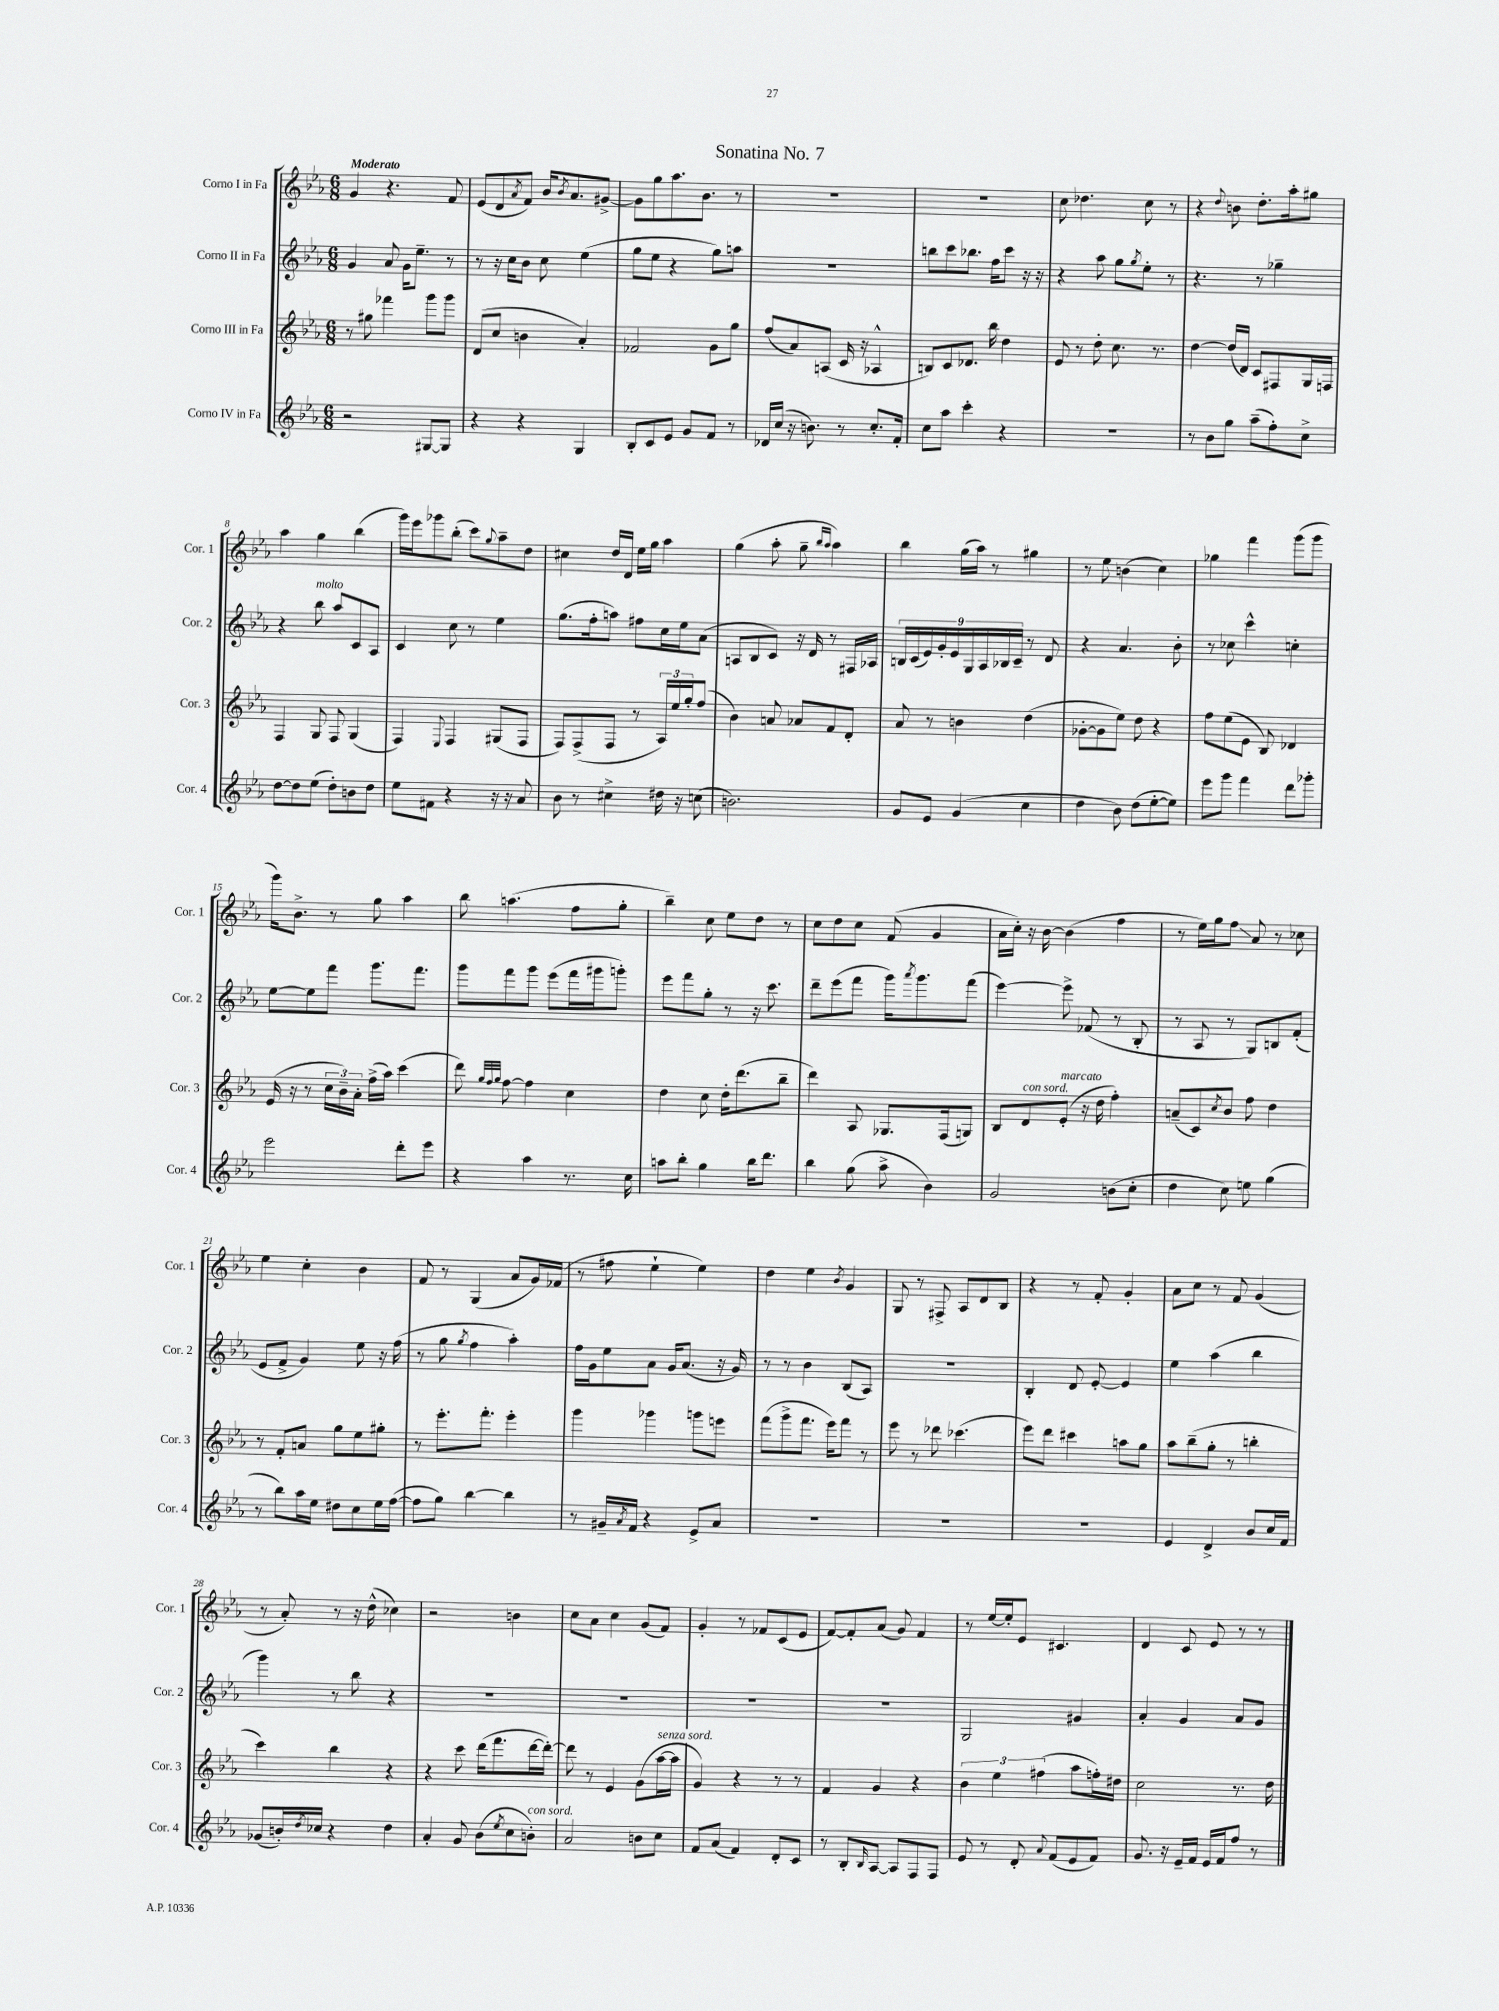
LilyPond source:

\header { title = "Sonatina No. 7" }
<<
\new StaffGroup <<
\new Staff = "s0" \with { instrumentName = "Corno I in Fa" shortInstrumentName = "Cor. 1" } {
    \clef treble \key ees \major \numericTimeSignature \time 6/8 \tempo "Moderato"
    g'4 r4. f'8 |
    ees'8( d'8 \acciaccatura { aes'8 } f'8) bes'16 \acciaccatura { bes'8 } aes'8. gis'8~-> |
    gis'8 g''8 aes''8. bes'8. r8 |
    r2. |
    R2. |
    c''8 des''4. c''8 r8 |
    r4 \appoggiatura { d''8 } b'8 d''8.-. aes''16-. gis''8 |
    aes''4 g''4 bes''4( |
    g'''16) ees'''16 ges'''8 bes''8-.( c'''8) \appoggiatura { g''8 } aes''8-- d''8 |
    cis''4 d''16 d'16 ees''16 g''16 aes''4 |
    g''4( aes''8-. g''8-- \grace { bes''16 aes''16 } aes''4) |
    bes''4 g''16( aes''16) r8 gis''4 |
    r8 ees''8 b'4( c''4) |
    ges''4 f'''4 g'''8( g'''8 |
    g'''16) bes'8.-> r8 g''8 aes''4 |
    bes''8 a''4.( f''8 g''8-. |
    bes''4--) c''8 ees''8 d''8 r8 |
    c''8 d''8 c''8 f'8( g'4 |
    aes'16 c''16-.) r16 bes'16~ bes'4( f''4 |
    r8 ees''16) g''16 f''8\glissando aes'8 r8 ces''8 |
    ees''4 c''4-. bes'4 |
    f'8 r8 g4( aes'8 g'16) fes'16( |
    r8 fis''8 ees''4-! ees''4) |
    d''4 ees''4 \acciaccatura { bes'8 } g'4 |
    g8 r8 fis8-> aes8 d'8 bes8 |
    r4 r8 f'8-. g'4-. |
    aes'8 c''8 r8 f'8 g'4( |
    r8 aes'8-.) r8 r16 d''16-^( ces''4) |
    r2 b'4 |
    c''8 aes'8 c''4 g'8( f'8) |
    g'4-. r8 fes'8 c'8( ees'8 |
    f'8~) f'8-. aes'8( g'8) f'4 |
    r8 ees''16~ ees''16-. ees'8 cis'4. |
    d'4 c'8 ees'8 r8 r8 \bar "|." |
}
\new Staff = "s1" \with { instrumentName = "Corno II in Fa" shortInstrumentName = "Cor. 2" } {
    \clef treble \key ees \major \numericTimeSignature \time 6/8
    g'4 aes'8 g'16 ees''8.-- r8 |
    r8 r16 c''16 bes'8 c''8 ees''4( |
    g''8 ees''8 r4 g''8) a''8 |
    R2. |
    b''8 c'''8 bes''8. f''16 c'''8 r16 r16 |
    r4 aes''8 g''8 \acciaccatura { g''8 } ees''8-. r8 |
    r4. r8 ges''4-- |
    r4 bes''8^\markup { \italic "molto" } aes''8 c'8 aes8 |
    c'4 c''8 r8 ees''4 |
    g''8.( f''16-. a''8) fis''8 c''16 ees''16 aes'8( |
    a8 bes8 c'8) r16 d'16 r8 fis16 aes16 |
    \tuplet 9/8 { b16 c'16( ees'16) g'16-. ees'16 g16 aes16 bes16 c'16-- } r8 d'8 |
    r4 aes'4. bes'8-. |
    r8 ces''8 c'''4-^ c''4-. |
    ees''8~ ees''8 f'''8 g'''8. f'''8. |
    g'''8 f'''8 g'''8 ees'''8( f'''16 gis'''16 g'''8-.) |
    ees'''8 f'''8 g''8-. r8 r16 c'''8. |
    d'''8-- ees'''8( f'''8 g'''16) \acciaccatura { aes'''8 } g'''8. f'''8( |
    ees'''4~) ees'''8-> fes'8( r8 bes8-. |
    r8 aes8 r8 g8) b8 f'8-.( |
    ees'8 f'8-> g'4) ees''8 r16 f''16( |
    r8 g''8 \acciaccatura { g''8 } f''4 aes''4-.) |
    f''16 g'16 ees''8 aes'8 g'16 aes'8.( r16 g'16) |
    r8 r8 bes'4 bes8( aes8) |
    R2. |
    bes4-. d'8 ees'8~-. ees'4 |
    ees''4 aes''4( bes''4 |
    g'''4) r8 bes''8 r4 |
    R2. |
    R2. |
    R2. |
    R2. |
    g2 gis'4 |
    aes'4-. g'4 aes'8 g'8 \bar "|." |
}
\new Staff = "s2" \with { instrumentName = "Corno III in Fa" shortInstrumentName = "Cor. 3" } {
    \clef treble \key ees \major \numericTimeSignature \time 6/8
    r8 gis''8 fes'''4 g'''8 g'''8 |
    d'8( c''8 b'4 aes'4-.) |
    fes'2 g'8 g''8 |
    f''8( aes'8) a8( c'16 r16 aes4-^ |
    b8) c'8 des'8. bes''16 d''4 |
    ees'8 r8 d''8-. c''8. r8. |
    d''4~ d''16( d'16) c'8 fis8 g16 f16 |
    f4 g8 f8 g4( |
    f4) \appoggiatura { ees8 } f4 gis8( f8 |
    f8) f8->( f8 r8 \tuplet 3/2 { aes16) ees''16 g''16-. } f''8( |
    bes'4) a'8 aes'8 f'8 d'8-. |
    aes'8 r8 b'4 d''4( |
    ges'8~-. ges'8 ees''8) d''8 r4 |
    f''8 ees''8( ees'8 bes8) des'4 |
    ees'16( r16 r8 \tuplet 3/2 { c''16 bes'16--) aes'16-. } f''16->( aes''16) c'''4( |
    d'''8) \grace { g''32 f''32 g''32 } f''8~ f''4 c''4 |
    d''4 c''8 d''16-. d'''8.( bes''8-- |
    d'''4) aes8 ges8. f16( g8) |
    bes8 d'8^\markup { \italic "con sord." } ees'8-.^\markup { \italic "marcato" }( r16 d''16 f''4-.) |
    a'8--( c'8) \acciaccatura { c''8 } bes'8 f''8 d''4 |
    r8 f'8-. a'8 g''8 ees''8 gis''8-. |
    r8 ees'''8.-. f'''8.-. ees'''4-. |
    g'''4 ges'''4 g'''8 e'''8 |
    f'''8( g'''8-> f'''8. ees'''16) f'''8 r8 |
    ees'''8 r8 des'''8 ces'''4.( |
    ees'''8) d'''8 cis'''4 a''8 g''8 |
    aes''8 bes''8--( g''8-. r8 b''4-. |
    c'''4) bes''4 r4 |
    r4 c'''8 d'''16( f'''8. d'''16~ d'''16~-.) |
    d'''8 r8 ees'4 g'8( aes''16~^\markup { \italic "senza sord." } aes''16 |
    g'4) r4 r8 r8 |
    f'4 g'4 r4 |
    \tuplet 3/2 { bes'4 ees''4 fis''4( } aes''8 f''16-.) dis''16 |
    c''2 r8. d''16 \bar "|." |
}
\new Staff = "s3" \with { instrumentName = "Corno IV in Fa" shortInstrumentName = "Cor. 4" } {
    \clef treble \key ees \major \numericTimeSignature \time 6/8
    r2 gis8~ gis8 |
    r4 r4 g4 |
    bes8-. c'8 ees'8 g'8 f'8 r8 |
    des'16 c''16( r16 b'8.) r8 c''8.-. f'16-. |
    c''8 aes''8 c'''4-. r4 |
    R2. |
    r8 bes'8 g''8 aes''8--( f''8-.) c''8-> |
    d''8~ d''8 ees''8( d''8-.) b'8 d''8 |
    ees''8 fis'8 r4 r16 r16 aes'8 |
    bes'8 r8 cis''4-> dis''16 r16 c''8( |
    b'2.) |
    g'8 ees'8 g'4( c''4 |
    d''4 bes'8) d''8( ees''8~-. ees''8) |
    ees'''8 g'''8 f'''4 d'''8 ges'''8-. |
    ees'''2 d'''8-. ees'''8 |
    r4 aes''4 r8. c''16 |
    a''8 bes''8-. g''4 bes''16 d'''8. |
    bes''4 g''8( aes''8-> bes'4) |
    g'2 b'8( c''8-. |
    d''4 c''8) e''8 g''4( |
    r8 bes''8) aes''16 ees''16 dis''8 c''8 ees''16 f''16~( |
    f''8 g''8) bes''4~ bes''4 |
    r8 gis'16-- \acciaccatura { aes'8 } f'16 r4 ees'8-> aes'8 |
    R2. |
    R2. |
    R2. |
    ees'4 d'4-> bes'8 c''16 f'16 |
    ges'8( b'16-.) \acciaccatura { d''8 } ces''16 r4 d''4 |
    aes'4-. g'8 bes'8( \acciaccatura { ees''8 } c''8 b'8-.^\markup { \italic "con sord." }) |
    aes'2 b'8 c''8 |
    f'8 aes'8( f'4) d'8-. c'8 |
    r8 bes8-. \grace { bes16 } aes8~ aes8 f8 f8 |
    ees'8 r8 d'8-. \appoggiatura { aes'8 } f'8( ees'8 f'8) |
    g'8. r16 ees'16-- f'16 ees'16 f'16 f''8 r8 \bar "|." |
}
>>
>>
